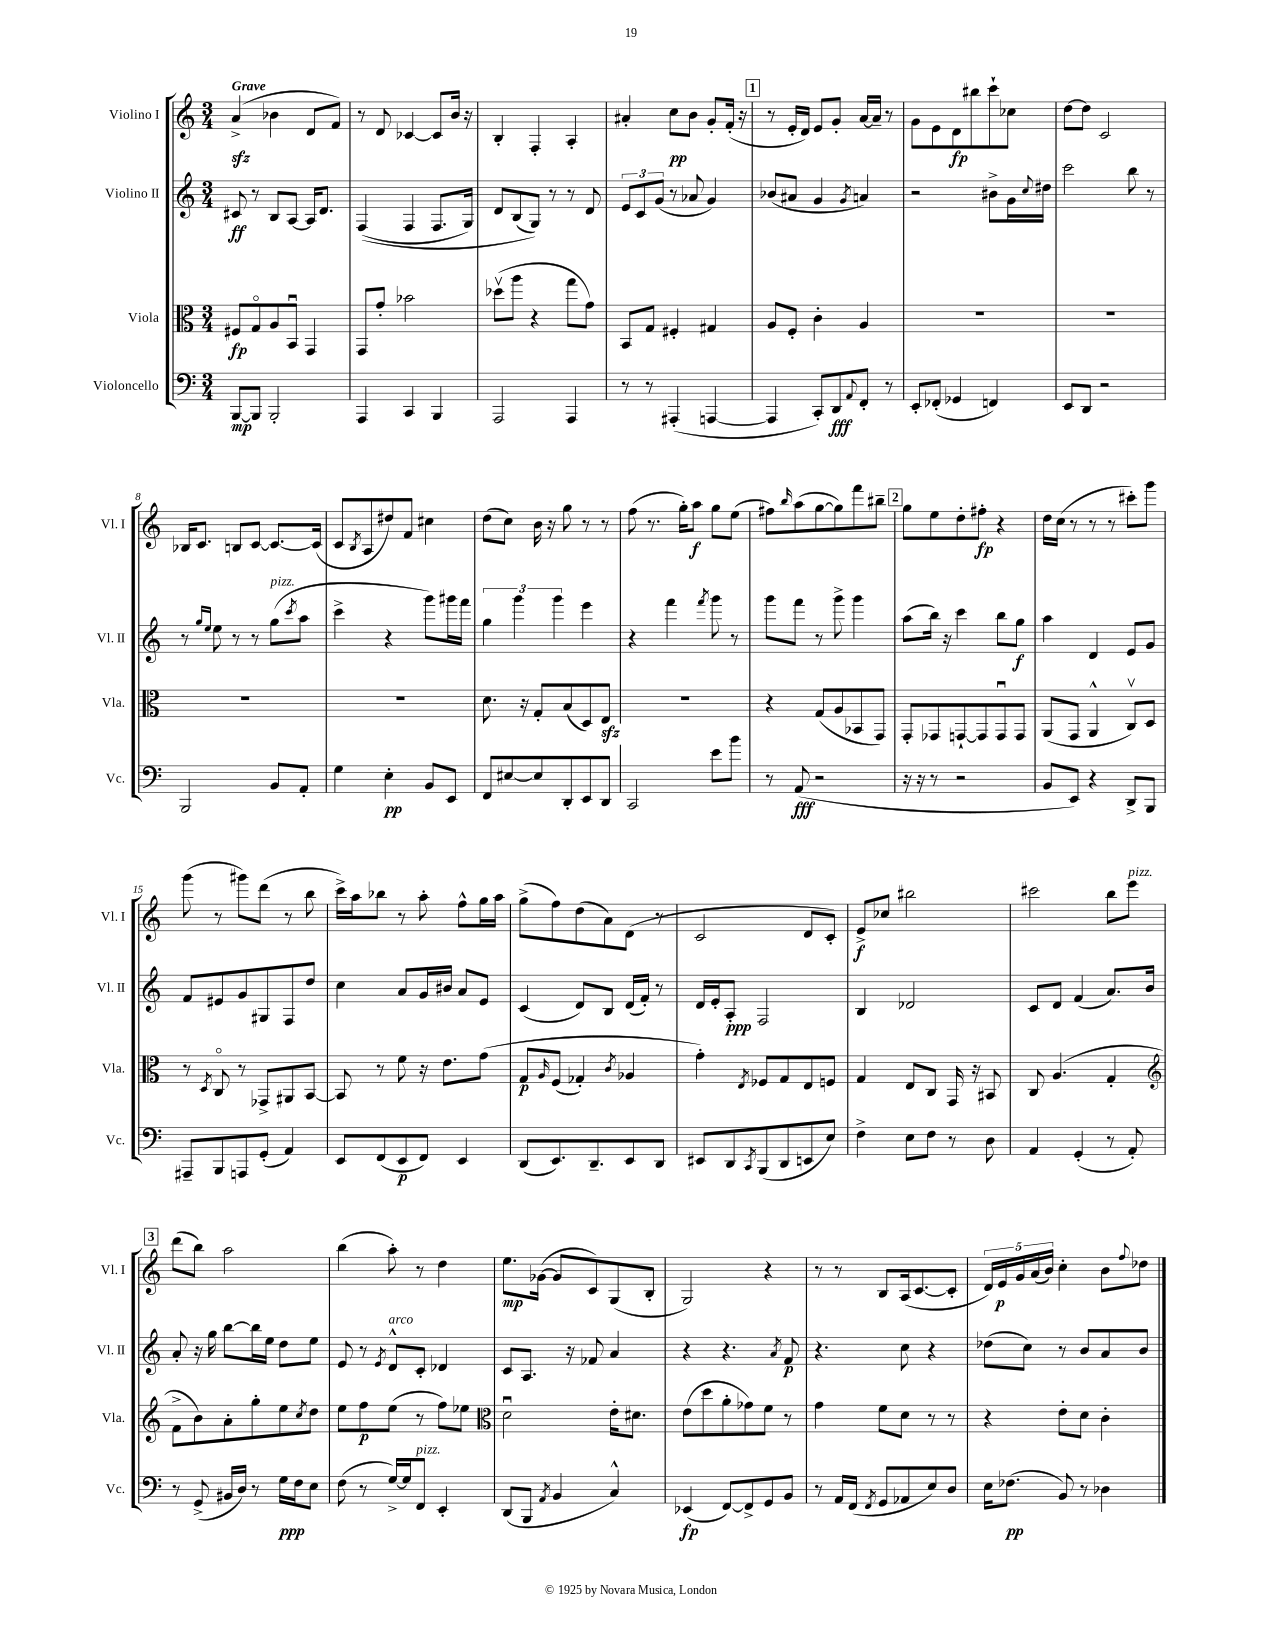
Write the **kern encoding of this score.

**kern	**kern	**kern	**kern
*staff4	*staff3	*staff2	*staff1
*clefF4	*clefC3	*clefG2	*clefG2
*k[]	*k[]	*k[]	*k[]
*M3/4	*M3/4	*M3/4	*M3/4
[8BBB	8F#	8c#	(4a^
8BBB]	8Go	8r	.
2BBB'	8A	8B	4b-
.	8BBu	[8A	.
.	4GG	16A]	8d
.	.	8.d	.
.	.	.	8f)
=	=	=	=
4AAA	8GG	&((4F	8r
.	8g'	.	8d
4CC	2b-	4F	[4c-
4BBB	.	8.F	8c-]
.	.	.	16b
.	.	16G)	16r
=	=	=	=
2AAA	(8dd-v	8d	4B'
.	8aa	(8B	.
.	4r	8G)&)	4F'
.	.	8r	.
4AAA	8gg	8r	4A'
.	8g)	8d	.
=	=	=	=
8r	8BB	12e	4a#'
.	.	12c	.
8r	8G	.	.
.	.	(12g	.
(4AAA#'	4F#'	8r	8cc
.	.	8a-	8b
[4AAA	4G#	4g)	8g'
.	.	.	(16f'
.	.	.	16r
=	=	=	=
4AAA]	8A	(8b-	8r
.	8F'	8a#	16e'
.	.	.	16d)
8CC')	4c'	4g	8e
8DD	.	.	8g'
8qqAA	.	8qg	.
8FF'	4A	4a)	[16a
.	.	.	16a~]
8r	.	.	8r
=	=	=	=
8EE'	2.r	2r	8g
(8FF-'	.	.	8e
4GG-	.	.	8d
.	.	.	8bb#
4FF)	.	8b#^	8ccc`
.	.	16g	8cc-
.	.	8qqcc	.
.	.	16dd#	.
=	=	=	=
8EE	2.r	2ccc	[8dd
8DD	.	.	8dd]
2r	.	.	2c
.	.	8bb	.
.	.	8r	.
=	=	=	=
2BBB	2.r	8r	16B-
.	.	.	8.c
.	.	16qqgg	.
.	.	16qqee	.
.	.	8ee	.
.	.	8r	8B
.	.	8r	[8c
8BB	.	(8gg	8.c_
.	.	8qccc	.
8AA'	.	8aa	.
.	.	.	(16c]
=	=	=	=
4G	2.r	4ccc^	8c
.	.	.	8qB
.	.	.	8A
4E'	.	4r	8dd#)
.	.	.	8f
8BB	.	8ggg)	4cc#
8EE	.	16ggg#	.
.	.	16fff	.
=	=	=	=
8FF	8.d	6gg	(8dd
[8E#	.	.	8cc)
.	.	6ggg	.
.	16r	.	.
8E#]	8G'	.	16b
.	.	.	16r
.	.	6ggg	.
8DD'	(8B	.	8gg
8EE	8D)	4eee	8r
8DD	8E	.	8r
=	=	=	=
2CC	2.r	4r	(8ff
.	.	.	8.r
.	.	4fff	.
.	.	.	16gg')
.	.	.	8aa
.	.	8qfff	.
8e	.	8ggg	8gg
8b	.	8r	(8ee
=	=	=	=
8r	4r	8ggg	8ff#)
.	.	.	16qqbb
(8AA	.	8fff	(8aa
2r	(8G	8r	[8gg
.	8A	8ggg^	8gg])
.	8BB-	4ggg	8fff
.	8GG)	.	8bb#~
=	=	=	=
16r	8GG'	(8aa	8gg
16r	.	.	.
8r	8GG-	16bb)	8ee
.	.	16r	.
2r	[8GG`	4ccc	8dd'
.	8GG]	.	8ff#'
.	8GGu	8bb	4r
.	8GG	8gg	.
=	=	=	=
8BB	(8AA	4aa	16dd
.	.	.	(16cc
8EE)	8GG	.	8r
4r	4AA^^	4d	8r
.	.	.	8r
8DD^	8Cv)	8e	8ccc#')
8BBB	8D	8g	8ggg
=	=	=	=
8AAA#~	8r	8f	(8ggg
.	8qD	.	.
8BBB	8Co	8e#	8r
8AAA	8r	8g	8ggg#)
(8GG'	8GG-^	8G#	(8ddd
4AA)	8AA#	8F	8r
.	[8BB	8dd	8bb
=	=	=	=
8EE	8BB]	4cc	16ccc^)
.	.	.	16aa
(8FF	8r	.	8bb-
8EE	8f	8a	8r
8FF)	16r	16g	8aa'
.	8.e	16b#	.
4EE	.	8a	8ff^^
.	&(8g	8e	16gg
.	.	.	16aa
=	=	=	=
(8DD	8G	(4c	(8gg^
.	16qqA	.	.
8.EE)	(8F	.	8ff)
.	4G-')	8d)	(8dd
8.DD~	.	.	.
.	.	8B	8a)
.	8qc	.	.
8EE	4A-	(16d	(8d
.	.	16f')	.
8DD	.	8r	8r
=	=	=	=
8EE#	4g'&)	16d	2c
.	.	16e'	.
8DD	.	8A'	.
8qCC	8qE	.	.
(8BBB	8F-	2F	.
8DD	8G	.	.
8EE	8E	.	8d
8E)	8F	.	8c')
=	=	=	=
4F^	4G	4B	8e^
.	.	.	8cc-
8E	8E	2d-	2bb#
8F	8C	.	.
8r	16GG	.	.
.	16r	.	.
8D	8BB#	.	.
=	=	=	=
4AA	8C	8c	2ccc#
.	(4.A	8d	.
(4GG'	.	(4f	.
8r	4G'	8.a)	8bb
8AA')	.	.	8eee
.	.	16b	.
=	=	=	=
*	*clefG2	*	*
8r	8f^	8a'	(8ddd
(8GG^	8b)	16r	8bb)
.	.	16gg	.
16BB#	8a'	[8bb	2aa
16D)	.	.	.
8r	8gg'	16bb]	.
.	.	16ee	.
16G	8ee	8dd	.
16F	.	.	.
.	8qcc	.	.
8E	8dd	8ee	.
=	=	=	=
(8F	8ee	8e	(4bb
8r	8ff	8r	.
.	.	8qe	.
[16G^)	(8ee	8d^^	8aa')
16G]	.	.	.
8FF	8r	8c'	8r
4EE'	8ff)	4d-	4dd
.	8ee-	.	.
=	=	=	=
*	*clefC3	*	*
(8DD	2du	8c	8.ee
8BBB	.	8.A	.
.	.	.	([16g-
8qAA	.	.	.
4BB	.	.	8g-]
.	.	16r	.
.	.	8f-	8c)
4C^^)	16e'	4a	(8G
.	8.d#	.	.
.	.	.	8B'
=	=	=	=
(4EE-	(8e	4r	2G)
.	8dd	.	.
[8FF)	8a'	4.r	.
8FF^]	8g-)	.	.
8GG	8f	.	4r
.	.	8qa	.
8BB	8r	8f	.
=	=	=	=
8r	4g	4.r	8r
16AA	.	.	8r
(16FF	.	.	.
8qFF	.	.	.
8GG	8f	.	8B
8AA-	8d	8cc	(16A
.	.	.	[8.c
8E)	8r	4r	.
8D	8r	.	8c']
=	=	=	=
16E	4r	(8dd-	20d)
.	.	.	20e
(8.F-	.	.	.
.	.	.	20g
.	.	8cc)	.
.	.	.	(20a
.	.	.	20b)
8BB)	8e'	8r	4cc'
8r	8d	8b	.
4D-	4c'	8a	8b
.	.	.	8qqff
.	.	8b	8dd-
==	==	==	==
*-	*-	*-	*-
